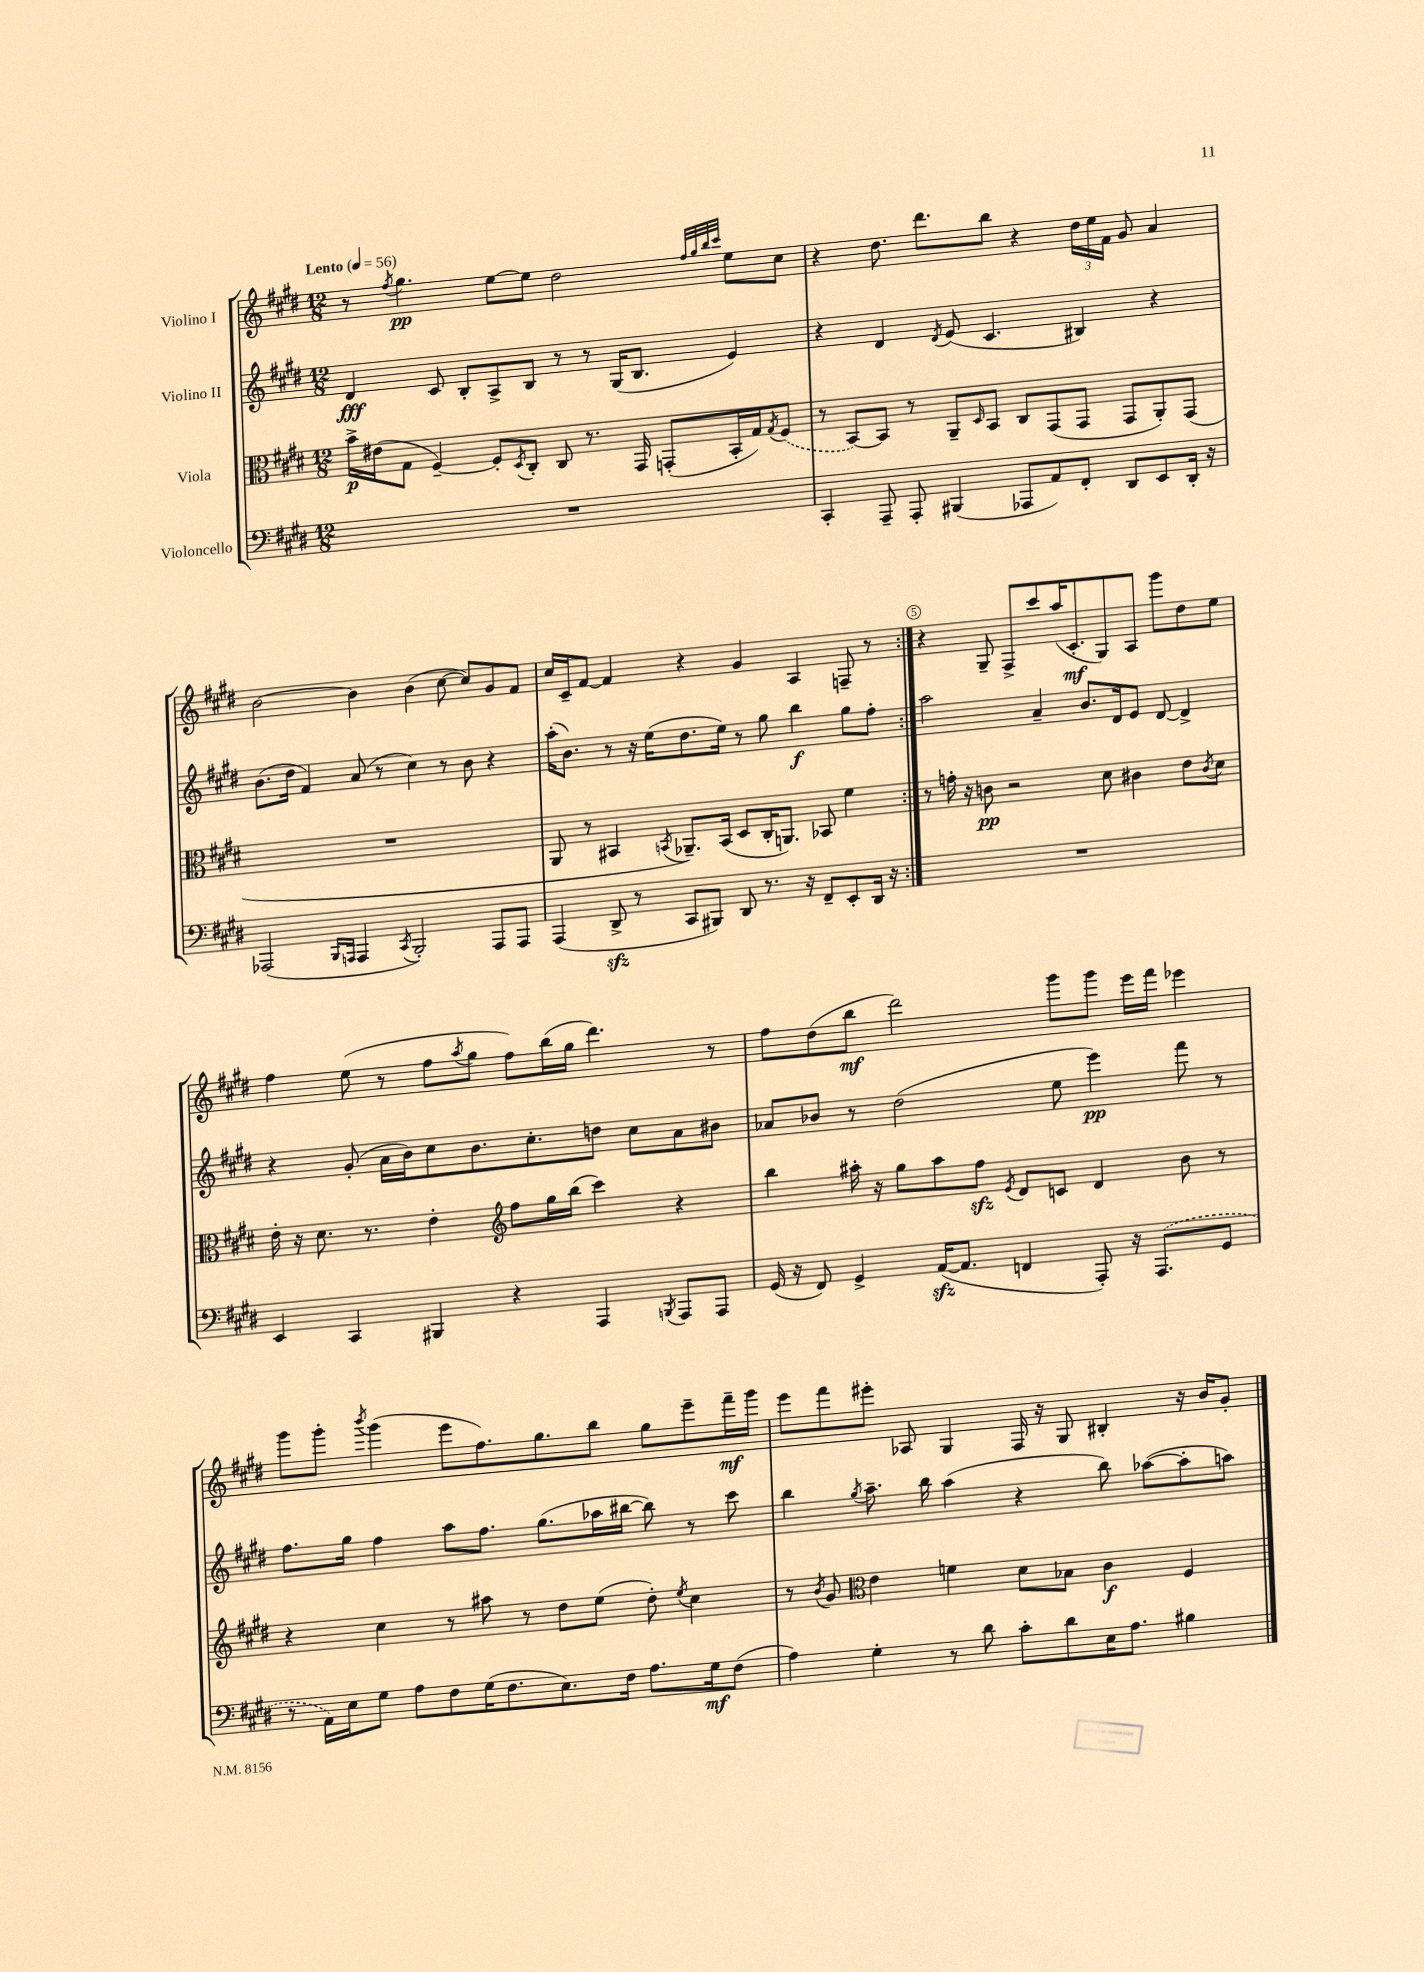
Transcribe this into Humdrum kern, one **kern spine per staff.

**kern	**kern	**kern	**kern
*staff4	*staff3	*staff2	*staff1
*clefF4	*clefC3	*clefG2	*clefG2
*k[f#c#g#d#]	*k[f#c#g#d#]	*k[f#c#g#d#]	*k[f#c#g#d#]
*M12/8	*M12/8	*M12/8	*M12/8
*MM56	*MM56	*MM56	*MM56
1.r	16b^	4d#	8r
.	(16e#	.	.
.	.	.	8qff#
.	8G#	.	4.gg#
.	[4F#~)	8c#	.
.	.	8B'	.
.	8F#']	8A^	[8ee
.	8qD#	.	.
.	8C#'	8B	8ee]
.	8C#	8r	2dd#
.	8.r	8r	.
.	.	(16G#	.
.	16GG#	8.B	.
.	(8GG'	.	.
.	.	.	32qqff#
.	.	.	32qqgg#
.	.	.	32qqbb
.	.	.	32qqccc#
.	16BB'	4e)	8ee
.	16G#)	.	.
.	8qG#	.	.
.	(8F#	.	8cc#
=	=	=	=
4CC#'	8r	4r	4r
.	[8BB)	.	.
8AAA~	8BB]	4d#	8.dd#
8AAA'	8r	.	.
.	.	.	8.ddd#
.	.	8qd#	.
(4BBB#	8AA~	(8e	.
.	16qqD#	.	.
.	8BB	4.c#	8bb
8AAA-	8C#	.	4r
8AA)	(8GG#	.	.
8FF#'	8GG#	4B#)	24dd#
.	.	.	24ee
.	.	.	24f#
8DD#	8GG#	.	8g#
8EE	8AA')	4r	4a
16DD#'	(8GG#	.	.
16r	.	.	.
=	=	=	=
(2AAA-	1.r	(8.b	[2b
.	.	16dd#	.
.	.	4f#)	.
16qqBBB	.	.	.
16qqAAA	.	.	.
4AAA	.	(8a	4b]
.	.	8r	.
8qCC#	.	.	.
2BBB')	.	4cc#)	(4b
.	.	8r	[8cc#
.	.	8b	8cc#])
8AAA	.	4r	8g#
8AAA	.	.	8f#
=	=	=	=
(4AAA	8AA	(16aa'	16cc#
.	.	8.b)	16c#~
.	8r	.	[8f#
8DD#^	4BB#	8r	4f#]
8r	.	16r	.
.	.	(16ee	.
.	8qBB	.	.
8CC#	8.AA-~)	8.dd#	4r
8BBB#)	.	.	.
.	(16BB	16ee)	.
8DD#	8D#	8r	4g#
8.r	16C#'	8gg#	.
.	8.AA)	.	.
.	.	4bb	4A
16r	.	.	.
8FF#~	8BB-	.	.
8EE'	4f#	8gg#	8F~
16DD#	.	8ff#'	8r
16r	.	.	.
=:|!	=:|!	=:|!	=:|!
1.r	8r	2aa	4r
.	16g'	.	.
.	16r	.	.
.	8c	.	8G#~
.	2r	.	8F#^
.	.	4a~	8ccc#
.	.	.	(16aa
.	.	.	8.c#'
.	.	8.b	.
.	8d#	.	8G#)
.	.	16d#	.
.	4c#	8e	8A
.	.	[8d#	8ggg#
.	8e	4d#^]	8dd#
.	8qc#	.	.
.	8d#	.	8ee
=	=	=	=
4EE	16e'	4r	4ff#
.	16r	.	.
.	8.d#	.	.
4CC#	.	(8g#'	(8ee
.	8.r	.	.
.	.	16a	8r
.	.	16b)	.
4BBB#	4e'	8cc#	8ff#
.	.	.	8qaa
.	.	8.b	8gg#
*	*clefG2	*	*
4r	8ff#	.	8ff#)
.	.	8.cc#'	.
.	16gg#	.	(16bb
.	(16bb	.	16gg#
4AAA	4ccc#)	8dd	4.ddd#)
.	.	8cc#	.
8qBBB	.	.	.
8AAA	4r	8a	.
8AAA	.	8b#	8r
=	=	=	=
(16GG#	4bb	8a-	8ff#
16r	.	.	.
8FF#)	.	8b-	(8dd#
4GG#^	16aa#'	8r	8bb
.	16r	.	.
.	8gg#	(2dd#	2ddd#)
([16AA	8aa#	.	.
8.AA]	.	.	.
.	8ff#	.	.
.	8qe	.	.
4FF	8d#	.	.
.	8c	8ee	8ggg#
8AAA')	4d#	4eee)	8ggg#
16r	.	.	16eee
(8.AAA	.	.	16fff#
.	8b	8fff#	4eee-
8GG#	8r	8r	.
=	=	=	=
8r	4r	8.ff#	8ggg#
16AA)	.	.	8ggg#'
16E	.	16gg#	.
.	.	.	8qbbb
8G#	4cc#	4ff#	(4ggg#
8A	.	.	.
8F#	8r	8aa	8eee
(16G#	8aa#	8.ff#	8.ff#)
8.F#	.	.	.
.	8r	.	.
.	.	(8.gg#	8.gg#
8.E)	8dd#	.	.
.	(8ee	16aa-	8bb
16F#	.	[16bb#	.
8.A	8dd#')	8bb#])	8gg#
.	8qee	.	.
.	4cc#	8r	8eee~
16G#	.	.	.
(8F#	.	8ccc#	16fff#~
.	.	.	16ggg#
=	=	=	=
4A)	8r	4bb	8eee
.	8qb	.	.
.	8g#	.	8fff#
*	*clefC3	*	*
.	.	8qgg#	.
4G#'	4e	8.aa~	8eee#'
.	.	.	8A-
.	.	16bb	.
8r	4f	(4aa	4G#
8d#	.	.	.
8c#'	8d#	4r	16F#
.	.	.	16r
8d#	8B-	.	8G#
16E	4c#	8bb)	4B#'
8.A	.	.	.
.	.	([8aa-	.
4B#	4F#	8aa-']	16r
.	.	.	16b
.	.	8aa)	8g#'
==	==	==	==
*-	*-	*-	*-
